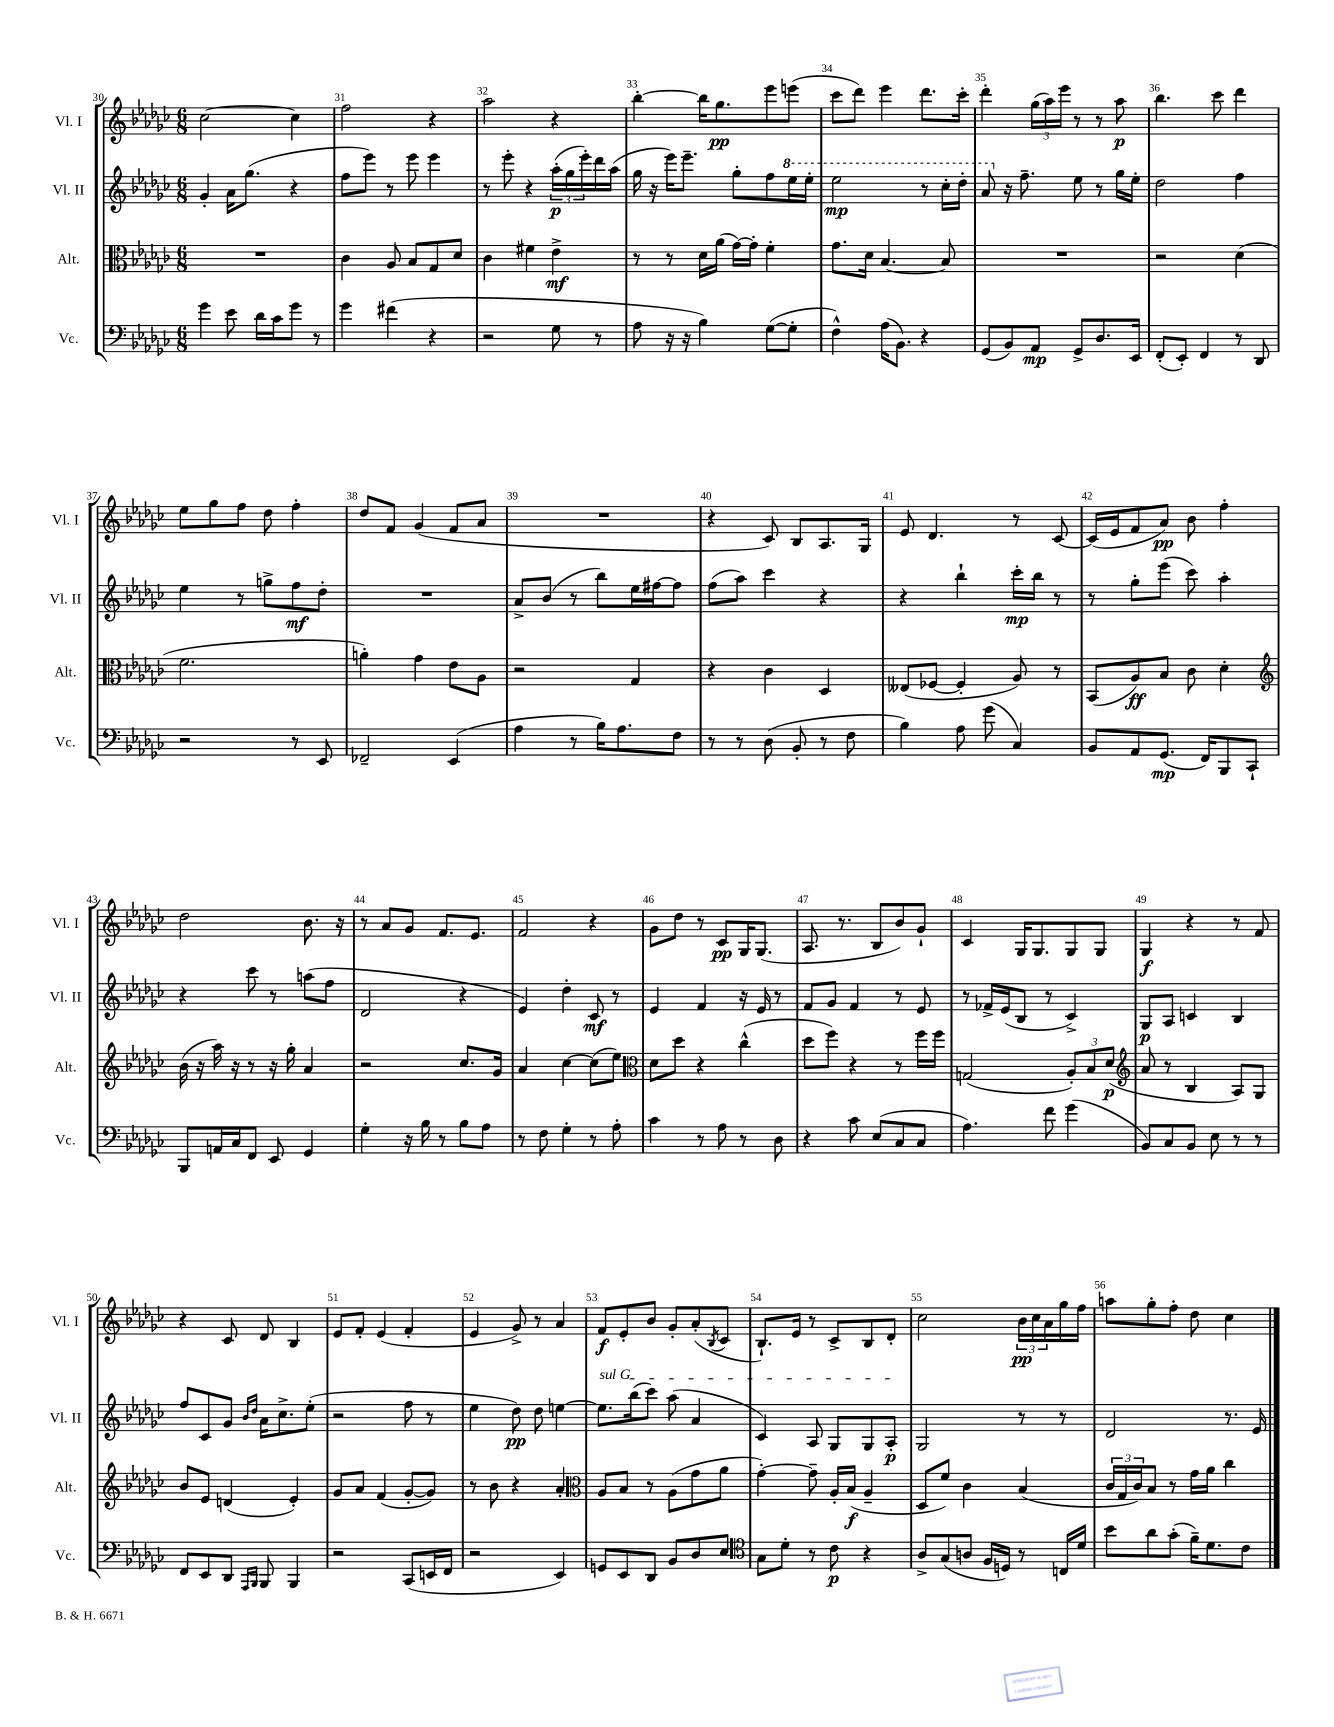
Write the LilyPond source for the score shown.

<<
\new StaffGroup <<
\new Staff = "s0" \with { instrumentName = "Vl. I" shortInstrumentName = "Vl. I" } {
    \clef treble \key ges \major \numericTimeSignature \time 6/8
    ces''2~ ces''4 |
    f''2 r4 |
    aes''2 r4 |
    bes''4~-. bes''16 ges''8.\pp ees'''8 e'''8( |
    ces'''8 des'''8) ees'''4 des'''8. ces'''16-. |
    des'''4-. \tuplet 3/2 { ges''16( aes''16) ees'''16 } r8 r8 aes''8\p |
    bes''4. ces'''8 des'''4 |
    ees''8 ges''8 f''8 des''8 f''4-. |
    des''8 f'8 ges'4( f'8 aes'8 |
    R2. |
    r4 ces'8) bes8 aes8. ges16 |
    ees'8 des'4. r8 ces'8~ |
    ces'16( ees'16 f'8 aes'8\pp) bes'8 f''4-. |
    des''2 bes'8. r16 |
    r8 aes'8 ges'8 f'8. ees'8. |
    f'2 r4 |
    ges'8 des''8 r8 ces'8\pp ges16 ges8.( |
    aes8. r8. bes8 bes'8) ges'8-! |
    ces'4 ges16 ges8. ges8 ges8 |
    ges4\f r4 r8 f'8 |
    r4 ces'8 des'8 bes4 |
    ees'8 f'8-. ees'4( f'4-. |
    ees'4 ges'8->) r8 aes'4 |
    f'8\f ees'8-. bes'8 ges'8-. aes'8-.( \acciaccatura { bes8 } ces'8 |
    bes8.-!) ees'16 r8 ces'8-> bes8 des'8-. |
    ces''2 \tuplet 3/2 { bes'16\pp ces''16 aes'16 } ges''16 f''16 |
    a''8 ges''8-. f''8-. des''8 ces''4 \bar "|." |
}
\new Staff = "s1" \with { instrumentName = "Vl. II" shortInstrumentName = "Vl. II" } {
    \clef treble \key ges \major \numericTimeSignature \time 6/8
    ges'4-. aes'16 ges''8.( r4 |
    f''8 ees'''8) r8 ees'''8 ees'''4 |
    r8 ees'''8-. r4 \tuplet 3/2 { aes''16-.\p( ges''16 ees'''16-.) } des'''16 aes''16( |
    ges''16 r16 ees'''16) ees'''8.-- ges''8-. f''8 \ottava #1 ees'''16 ees'''16-. |
    ees'''2\mp r8 ces'''16-. des'''16-. |
    aes''8 \ottava #0 r16 f''8.-- ees''8 r8 ges''16 ees''16-. |
    des''2 f''4 |
    ees''4 r8 g''8-> f''8\mf des''8-. |
    R2. |
    aes'8-> bes'8( r8 bes''8) ees''16 fis''16~ fis''8 |
    f''8( aes''8) ces'''4 r4 |
    r4 bes''4-! ces'''16-.\mp bes''16 r8 |
    r8 ges''8-. ees'''8( ces'''8) aes''4-. |
    r4 ces'''8 r8 a''8( f''8 |
    des'2 r4 |
    ees'4) des''4-. ces'8\mf r8 |
    ees'4 f'4 r16 ees'16 r8 |
    f'8 ges'8 f'4 r8 ees'8 |
    r8 fes'16-> ees'16( bes8 r8 ces'4->) |
    ges8\p aes8 c'4 bes4 |
    f''8 ces'8 ges'8 \grace { bes'16 des''16 } aes'16 ces''8.-> ees''8-.( |
    r2 f''8 r8 |
    ees''4 des''8\pp) des''8 e''4~ |
    \once \override TextSpanner.bound-details.left.text = \markup { \italic "sul G" } e''8.\startTextSpan bes''16( ces'''8) aes''8( aes'4 |
    ces'4) aes8 ges8 ges8 aes8-.\p\stopTextSpan |
    ges2 r8 r8 |
    des'2 r8. ees'16 \bar "|." |
}
\new Staff = "s2" \with { instrumentName = "Alt." shortInstrumentName = "Alt." } {
    \clef alto \key ges \major \numericTimeSignature \time 6/8
    R2. |
    ces'4 aes8 bes8 ges8 des'8 |
    ces'4 fis'4 ees'4->\mf |
    r8 r8 des'16 aes'16( ges'16~) ges'16-. f'4-. |
    ges'8. des'16 bes4.~ bes8 |
    R2. |
    r2 des'4( |
    f'2. |
    a'4-.) ges'4 ees'8 aes8 |
    r2 ges4 |
    r4 ces'4 des4 |
    eeses8( fes8~ fes4-. aes8) r8 |
    bes,8( aes8\ff) bes8 ces'8 des'4-. |
    \clef treble bes'16( r16 aes''16) r16 r8 r16 ges''16-. aes'4 |
    r2 ces''8. ges'16 |
    aes'4 ces''4~ ces''8( ees''8) |
    \clef alto des'8 des''8 r4 ces''4-^( |
    des''8 f''8) r4 r8 f''16 f''16 |
    g2( \tuplet 3/2 { aes8-.) bes8 des'8\p( } |
    \clef treble aes'8 r8 bes4 aes8) ges8 |
    bes'8 ees'8 d'4( ees'4-.) |
    ges'8 aes'8 f'4( ges'8~-. ges'8) |
    r8 bes'8 r4 aes'4-. |
    \clef alto aes8 bes8 r8 aes8( ges'8 aes'8 |
    ges'4~-.) ges'8-- aes16-. bes16\f( aes4-- |
    des8 f'8) ces'4 bes4( |
    \tuplet 3/2 { ces'16 ges16 ces'16) } bes8 r8 ges'16 aes'16 ces''4 \bar "|." |
}
\new Staff = "s3" \with { instrumentName = "Vc." shortInstrumentName = "Vc." } {
    \clef bass \key ges \major \numericTimeSignature \time 6/8
    ges'4 ees'8 des'16 ces'16 ges'8 r8 |
    ges'4 fis'4( r4 |
    r2 ges8 r8 |
    aes8 r16 r16 bes4) ges8~( ges8-. |
    f4-^) aes16( bes,8.) r4 |
    ges,8( bes,8) aes,8\mp ges,8-> des8. ees,16 |
    f,8-.( ees,8-.) f,4 r8 des,8 |
    r2 r8 ees,8 |
    fes,2-- ees,4( |
    aes4 r8 bes16) aes8. f8 |
    r8 r8 des8( bes,8-. r8 f8 |
    bes4) aes8 ges'8( ces4) |
    bes,8 aes,8 ges,8.\mp( f,16) bes,,8 ces,8-! |
    bes,,8 a,16 ces16 f,8 ees,8 ges,4 |
    ges4-. r16 bes16 r8 bes8 aes8 |
    r8 f8 ges4-. r8 aes8-. |
    ces'4 r8 aes8 r8 des8 |
    r4 ces'8 ees8( ces8 ces8 |
    aes4.) f'8 ges'4( |
    bes,8) ces8 bes,8 ees8 r8 r8 |
    f,8 ees,8 des,8 \grace { aes,,16 bes,,16 } bes,,8 bes,,4 |
    r2 ces,8( e,16 f,16 |
    r2 ees,4) |
    g,8 ees,8 des,8 bes,8 des8 ees8 |
    \clef tenor ges8 des'8-. r8 ces'8\p r4 |
    aes8-> ges8( a8 f16 d16) r8 c16 des'16 |
    bes'8 aes'8 ges'8-.( f'16--) des'8. ces'8 \bar "|." |
}
>>
>>
\layout { \context { \Score currentBarNumber = #30 \override BarNumber.break-visibility = ##(#f #t #t) barNumberVisibility = #all-bar-numbers-visible } }
